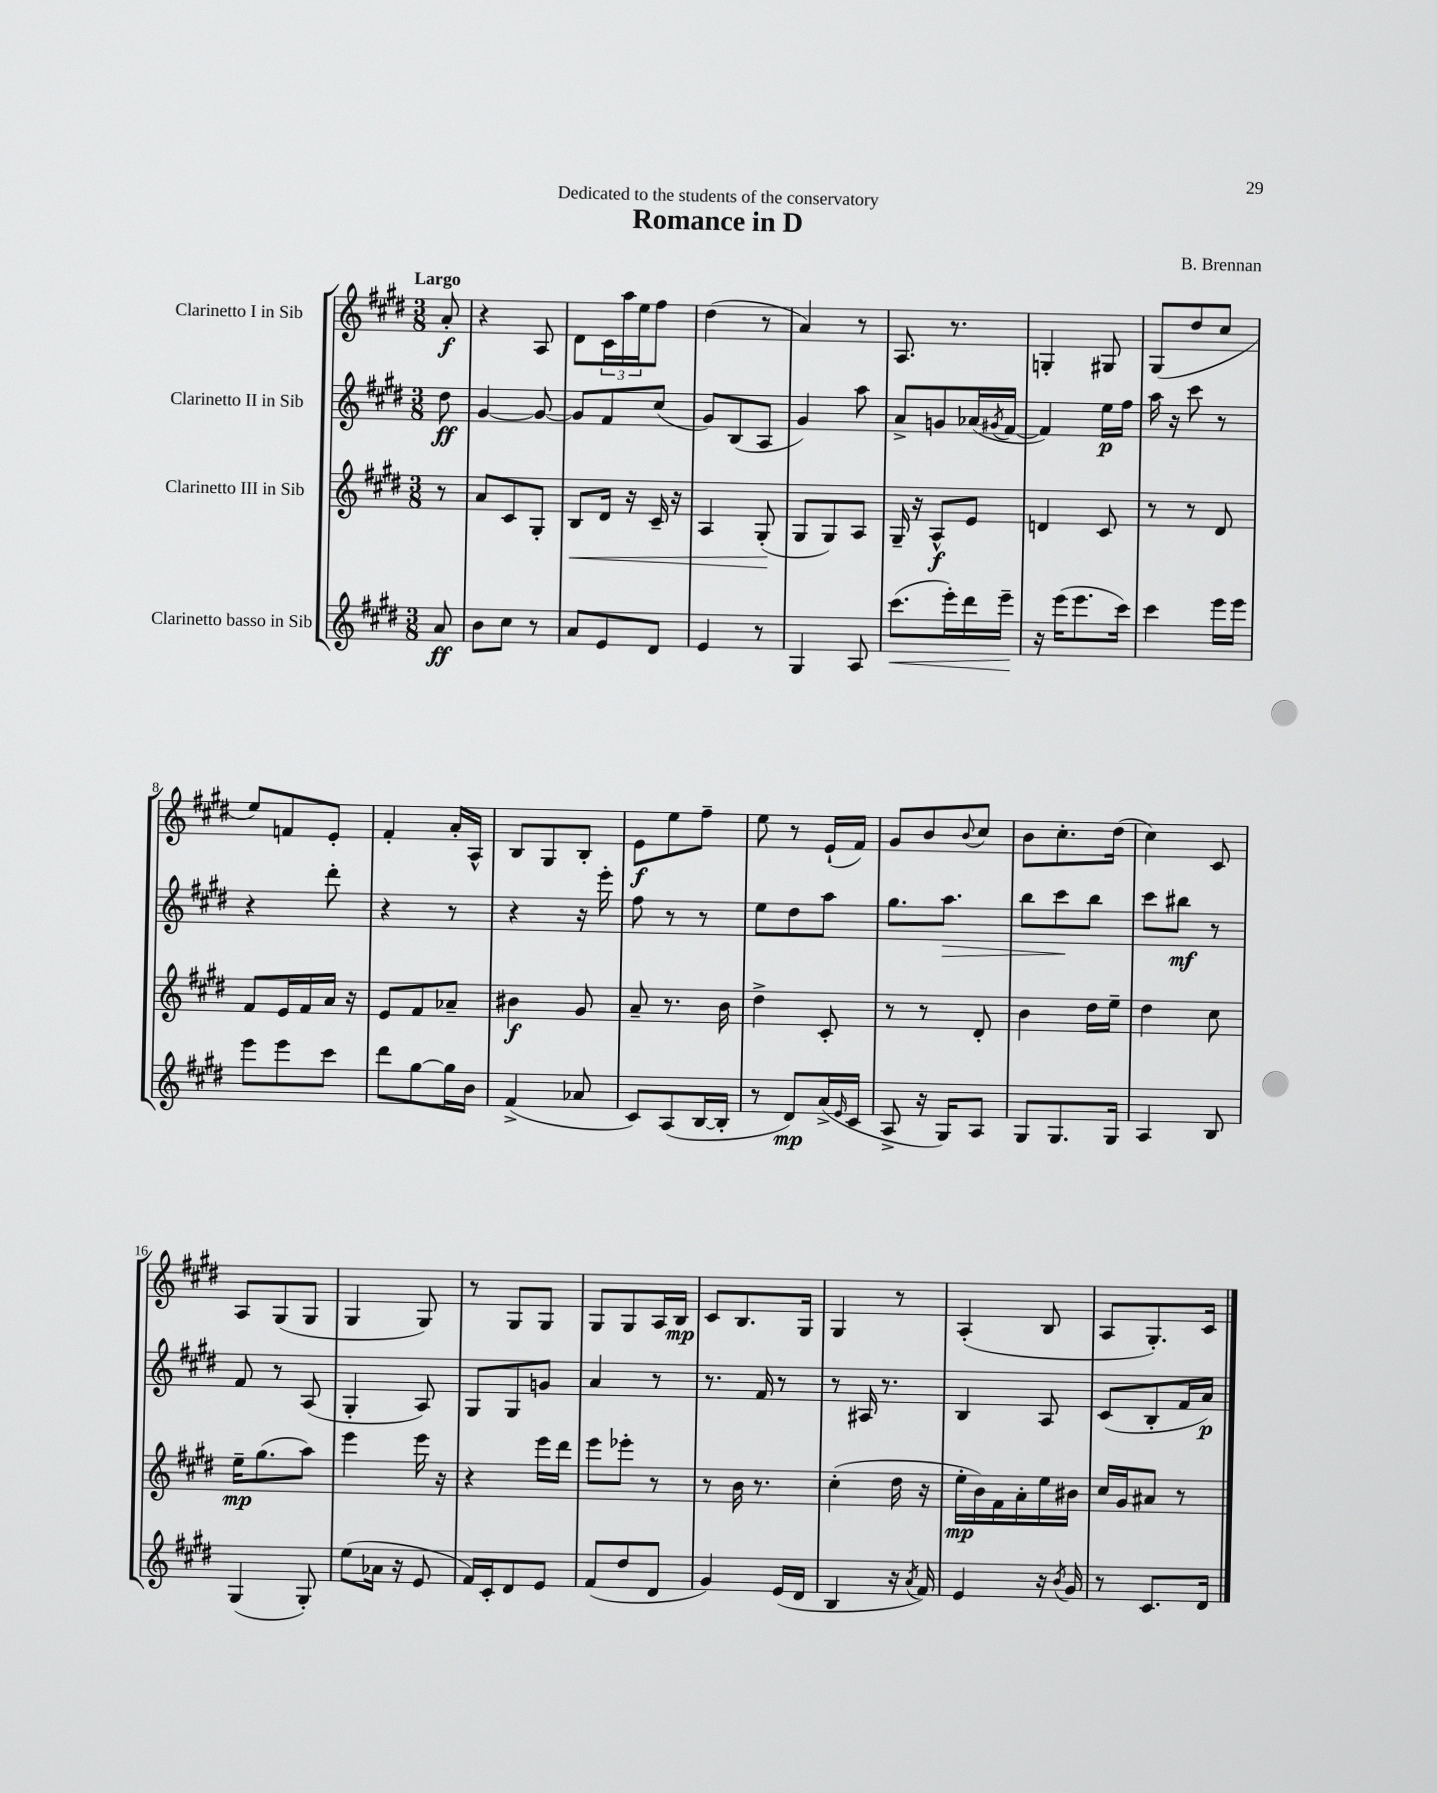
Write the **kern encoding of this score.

**kern	**kern	**kern	**kern
*staff4	*staff3	*staff2	*staff1
*clefG2	*clefG2	*clefG2	*clefG2
*k[f#c#g#d#]	*k[f#c#g#d#]	*k[f#c#g#d#]	*k[f#c#g#d#]
*M3/8	*M3/8	*M3/8	*M3/8
8a/	8r	8dd#\	8a'/
=	=	=	=
8b\L	8a/L	[4g#/	4r
8cc#\J	8c#/	.	.
8r	8G#'/J	8g#/_	8A/
=	=	=	=
8a/L	8B/L	8g#/]L	8d#\L
8e/	16d#/Jk	8f#/	24c#\L
.	.	.	24aa\
.	16r	.	.
.	.	.	24ee\J
8d#/J	16c#~/	(8cc#/J	8ff#\J
.	16r	.	.
=	=	=	=
4e/	4A/	8g#/L)	(4dd#\
.	.	(8B/	.
8r	(8G#'/	8A/J	8r
=	=	=	=
4G#/	8G#/L	4g#/)	4a/)
.	8G#/)	.	.
8A/	8A/J	8aa\	8r
=	=	=	=
(8.ccc#\L	16G#~/	8a^/L	8.A/
.	16r	.	.
.	8A^^/L	8g/	.
16eee'\L)	.	.	8.r
16ddd#\	8e/J	(16a-/L	.
.	.	8qg#/	.
16eee~\JJ	.	[16f#/JJ	.
=	=	=	=
16r	4d/	4f#/])	4G'/
(16eee\LK	.	.	.
8.eee\	.	.	.
.	8c#/	16ee\LL	8G#/
16ccc#\Jk)	.	16ff#\JJ	.
=	=	=	=
4ccc#\	8r	16aa\	(8G#/L
.	.	16r	.
.	8r	8ccc#\	8dd#/
16eee\LL	8d#/	8r	8cc#/J
16eee\JJ	.	.	.
=	=	=	=
8eee\L	8f#/L	4r	8ee/L)
8eee\	16e/L	.	8f/
.	16f#/	.	.
8ccc#\J	16a/JJ	8ddd#'\	8e'/J
.	16r	.	.
=	=	=	=
8ddd#\L	8e/L	4r	4f#'/
[8gg#\	8f#/	.	.
16gg#\]L	8a-~/J	8r	16a'/LL
16b\JJ	.	.	16A^^/JJ
=	=	=	=
(4f#^/	4b#\	4r	8B/L
.	.	.	8G#/
8a-/	8g#/	16r	8B'/J
.	.	16eee'\	.
=	=	=	=
8c#/L)	8a~/	8ff#\	8e\L
(8A/	8.r	8r	8ee\
[16B/L	.	8r	8ff#~\J
16B'/]JJ	16b\	.	.
=	=	=	=
8r	4dd#^\	8ee\L	8ee\
8d#/L)	.	8dd#\	8r
(16a^/L	8c#'/	8aa\J	(16e`/LL
16qqe/	.	.	.
16c#/JJ	.	.	16f#/JJ)
=	=	=	=
8A^/	8r	8.gg#\L	8g#/L
16r	8r	.	8b/
16G#/LK)	.	8.aa\J	.
.	.	.	8qqb/
8A/J	8d#'/	.	8cc#/J
=	=	=	=
8G#/L	4b\	8bb\L	8b\L
8.G#/	.	8ccc#\	8.cc#'\
.	16dd#\LL	8bb\J	.
16G#/Jk	16ee~\JJ	.	(16dd#\Jk
=	=	=	=
4A/	4dd#\	8ccc#\L	4cc#\)
.	.	8bb#\J	.
8B/	8cc#\	8r	8c#/
=	=	=	=
(4G#/	16ee~\LK	8f#/	8A/L
.	(8.gg#\	.	.
.	.	8r	(8G#/
8G#'/)	8aa\J)	(8A/	8G#/J
=	=	=	=
(8ee\L	4eee\	4G#'/	4G#/
16a-\Jk	.	.	.
16r	.	.	.
8e/	16eee\	8A/)	8G#/)
.	16r	.	.
=	=	=	=
16f#/LL)	4r	8G#/L	8r
16c#'/J	.	.	.
8d#/	.	8G#/	8G#/L
8e/J	16eee\LL	8g/J	8G#/J
.	16ddd#\JJ	.	.
=	=	=	=
(8f#/L	8eee\L	4a/	8G#/L
8dd#/	8eee-'\J	.	8G#/
8d#/J	8r	8r	16A/L
.	.	.	16B/JJ
=	=	=	=
4g#/)	8r	8.r	8c#/L
.	16b\	.	8.B/
.	8.r	16f#/	.
(16e/LL	.	8r	.
16d#/JJ	.	.	16G#/Jk
=	=	=	=
4B/	(4cc#'\	8r	4G#/
.	.	16A#/	.
.	.	8.r	.
16r	16dd#\	.	8r
8qa/	.	.	.
16f#/)	16r	.	.
=	=	=	=
4e/	16ee'\LL	4B/	(4A'/
.	16b\)	.	.
.	16f#\	.	.
.	16a'\	.	.
16r	16ee\	8A/	8B/
8qb/	.	.	.
16g#/	16b#\JJ	.	.
=	=	=	=
8r	16cc#/LL	(8c#/L	8A/L
.	16g#/J	.	.
8.c#/L	8a#/J	8B'/	8.G#'/)
.	8r	16f#/L	.
16d#/Jk	.	16a/JJ)	16c#/Jk
==	==	==	==
*-	*-	*-	*-
